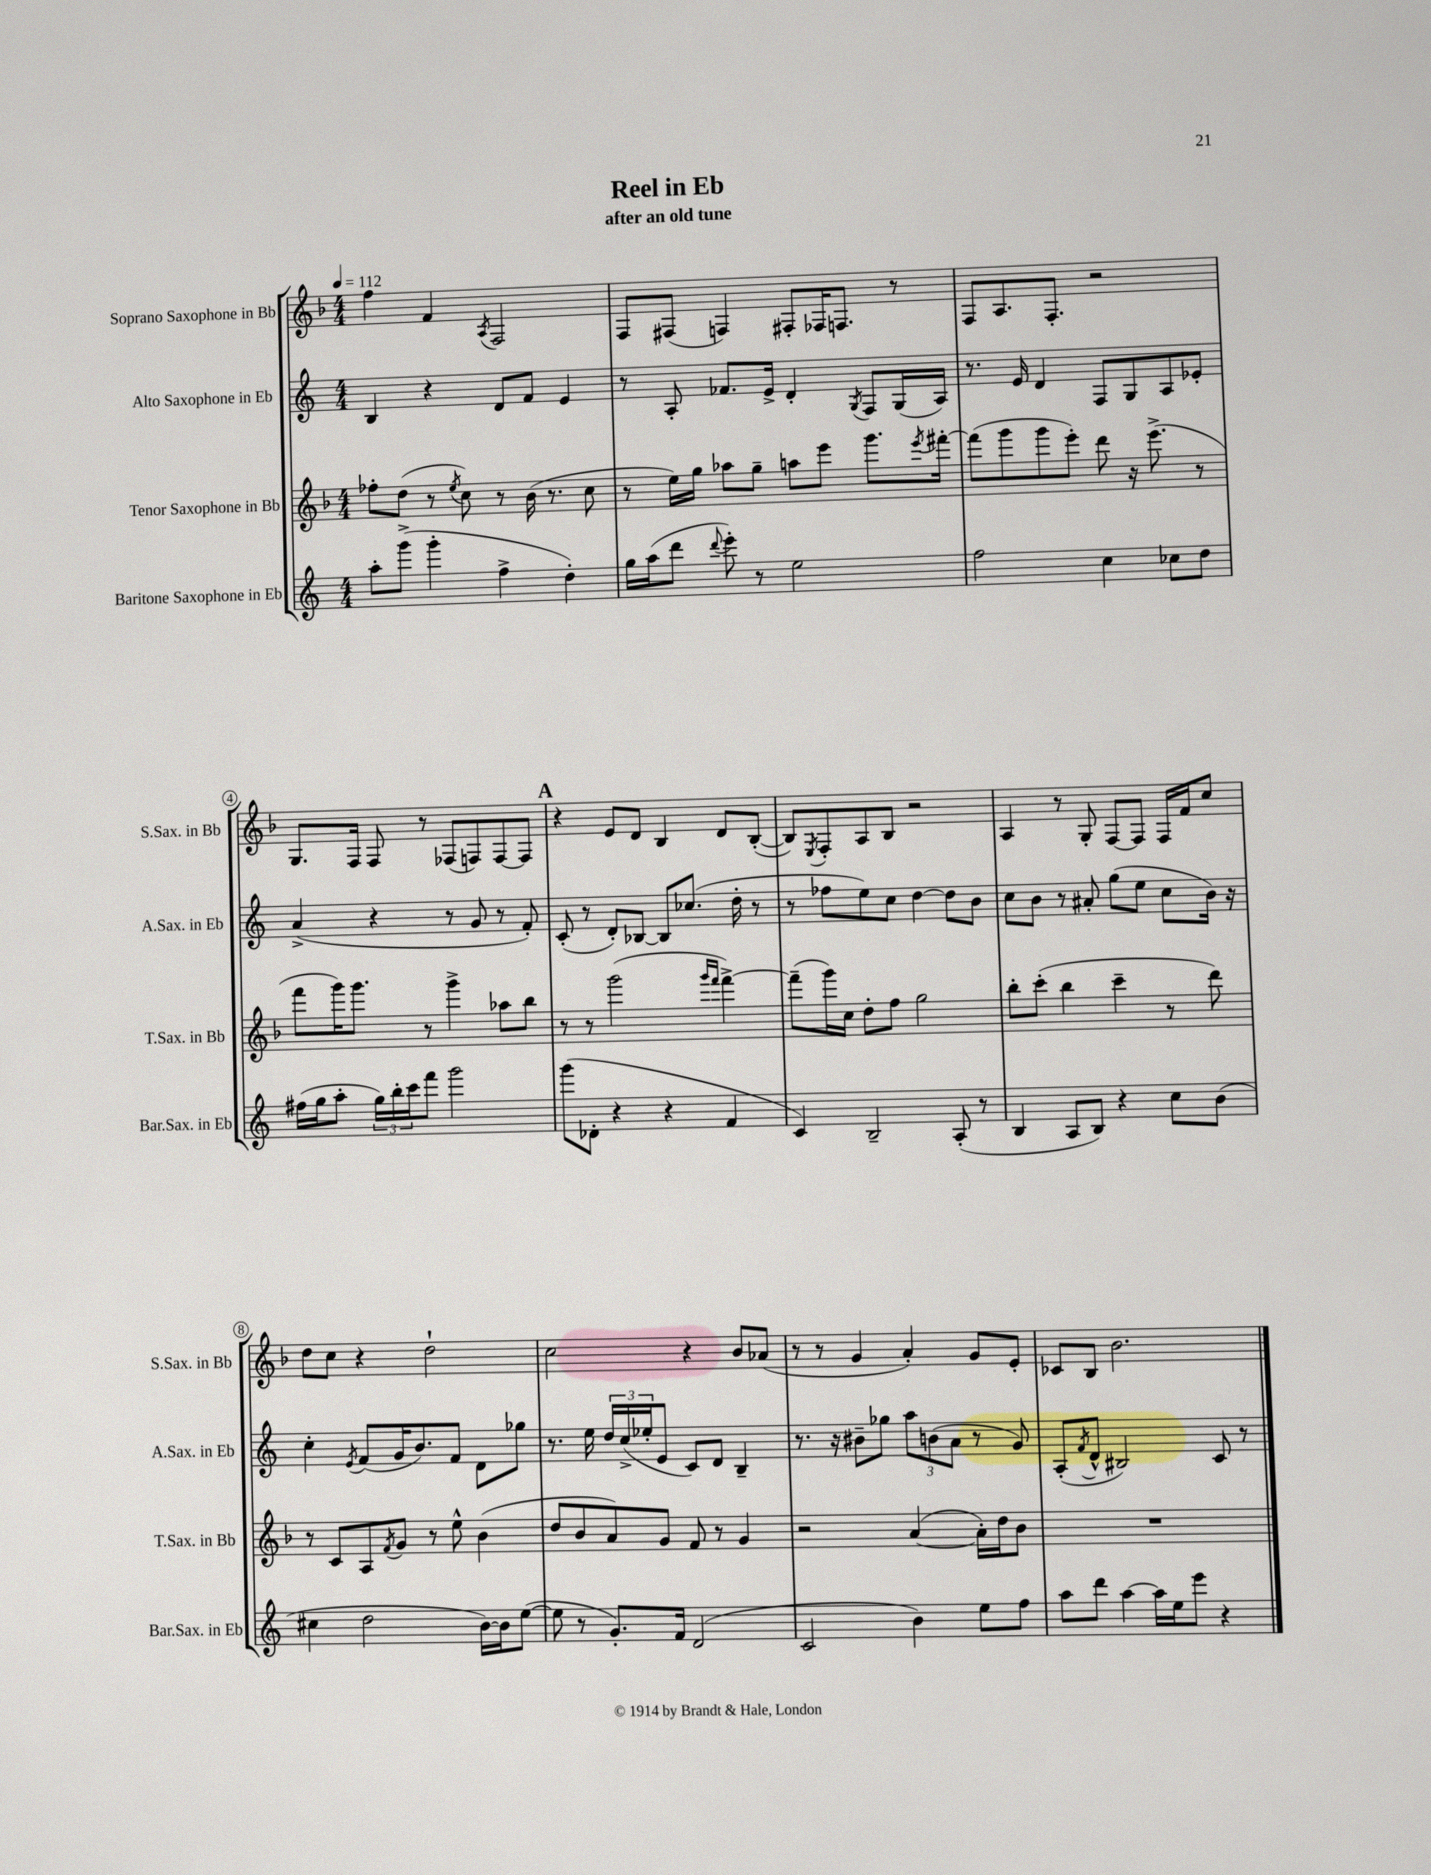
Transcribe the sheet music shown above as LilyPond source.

\header { title = "Reel in Eb" subtitle = "after an old tune" }
<<
\new StaffGroup <<
\new Staff = "s0" \with { instrumentName = "Soprano Saxophone in Bb" shortInstrumentName = "S.Sax. in Bb" } {
    \clef treble \key f \major \numericTimeSignature \time 4/4 \tempo 4 = 112
    f''4 f'4 \acciaccatura { a8 } f2 |
    f8 fis8( f4) fis8-. fes16 f8. r8 |
    f8 a8. f8.-. r2 |
    g8. f16 f8 r8 fes8( f8) f8~ f8 |
    \mark \markup { \bold "A" } r4 e'8 d'8 bes4 d'8 bes8~-.( |
    bes8) \acciaccatura { e8 } f8-. a8 bes8 r2 |
    a4 r8 g8-. f8~ f8 f16 f'16 c''8 |
    d''8 c''8 r4 d''2-! |
    c''2 r4 bes'8 aes'8( |
    r8 r8 g'4 a'4-.) g'8 e'8-. |
    ces'8 bes8 bes'2. \bar "|." |
}
\new Staff = "s1" \with { instrumentName = "Alto Saxophone in Eb" shortInstrumentName = "A.Sax. in Eb" } {
    \clef treble \key c \major \numericTimeSignature \time 4/4
    b4 r4 d'8 f'8 e'4 |
    r8 a8-. fes'8. e'16-> d'4-. \acciaccatura { g8 } f8 g16( a16) |
    r8. e'16 d'4 f8 g8 a8 ees'8-. |
    a'4->( r4 r8 g'8 r8 f'8-.) |
    \mark \markup { \bold "A" } c'8-.( r8 d'8-.) bes8~ bes8 ces''8.( d''16-. r8 |
    r8 fes''8 e''8) c''8 d''4~ d''8 b'8 |
    c''8 b'8 r8 ais'8-. g''8( e''8 c''8 b'16) r16 |
    c''4-. \acciaccatura { e'8 } f'8( g'16 b'8.) f'8 d'8 ges''8 |
    r8. e''16 \tuplet 3/2 { d''16 c''16->( ees''16-. } e'8 c'8) d'8 b4-- |
    r8. r16 bis'8-- ges''8 \tuplet 3/2 { a''8 b'8( a'8 } r8 g'8) |
    a8-.( \acciaccatura { f'8 } d'8-^ bis2) c'8 r8 \bar "|." |
}
\new Staff = "s2" \with { instrumentName = "Tenor Saxophone in Bb" shortInstrumentName = "T.Sax. in Bb" } {
    \clef treble \key f \major \numericTimeSignature \time 4/4
    fes''8-. d''8( r8 \acciaccatura { e''8 } c''8) r8 bes'16( r8. c''8 |
    r8 e''16) g''16 aes''8 g''8-- a''8 e'''8 g'''8. \acciaccatura { e'''8 } fis'''16~-. |
    fis'''8( g'''8 g'''8 e'''8-.) d'''8 r16 e'''8.->( r8 |
    f'''8 g'''16) g'''8. r8 g'''4-> aes''8 bes''8 |
    \mark \markup { \bold "A" } r8 r8 g'''2( \grace { g'''16 f'''16 } f'''4~->) |
    f'''8--( g'''16) c''16 d''8-. f''8 g''2 |
    bes''8-. c'''8-.( bes''4 c'''4-- r8 d'''8) |
    r8 c'8 a8 \acciaccatura { f'8 } g'8 r8 e''8-^ bes'4( |
    d''8 bes'8 a'8) g'8 f'8 r8 g'4 |
    r2 a'4~( a'16-.) d''16 bes'8 |
    R1 \bar "|." |
}
\new Staff = "s3" \with { instrumentName = "Baritone Saxophone in Eb" shortInstrumentName = "Bar.Sax. in Eb" } {
    \clef treble \key c \major \numericTimeSignature \time 4/4
    a''8-. g'''8->( g'''4-. f''4-> d''4-.) |
    g''16 a''16( d'''8 \appoggiatura { d'''8 } e'''8-.) r8 e''2 |
    f''2 c''4 ces''8 d''8 |
    fis''16( g''16 a''8-. \tuplet 3/2 { g''16) b''16-. c'''16 } f'''8 g'''2 |
    \mark \markup { \bold "A" } g'''8( des'8-. r4 r4 f'4 |
    c'4) b2-- a8-.( r8 |
    b4 a8 b8) r4 c''8 b'8( |
    cis''4 d''2 b'16~) b'16 e''8~( |
    e''8 r8 g'8.-.) f'16 d'2( |
    c'2 b'4) e''8 f''8 |
    a''8 d'''8 a''4~ a''16 e''16 e'''8 r4 \bar "|." |
}
>>
>>
\layout { \context { \Score \override BarNumber.stencil = #(make-stencil-circler 0.1 0.3 ly:text-interface::print) } }
